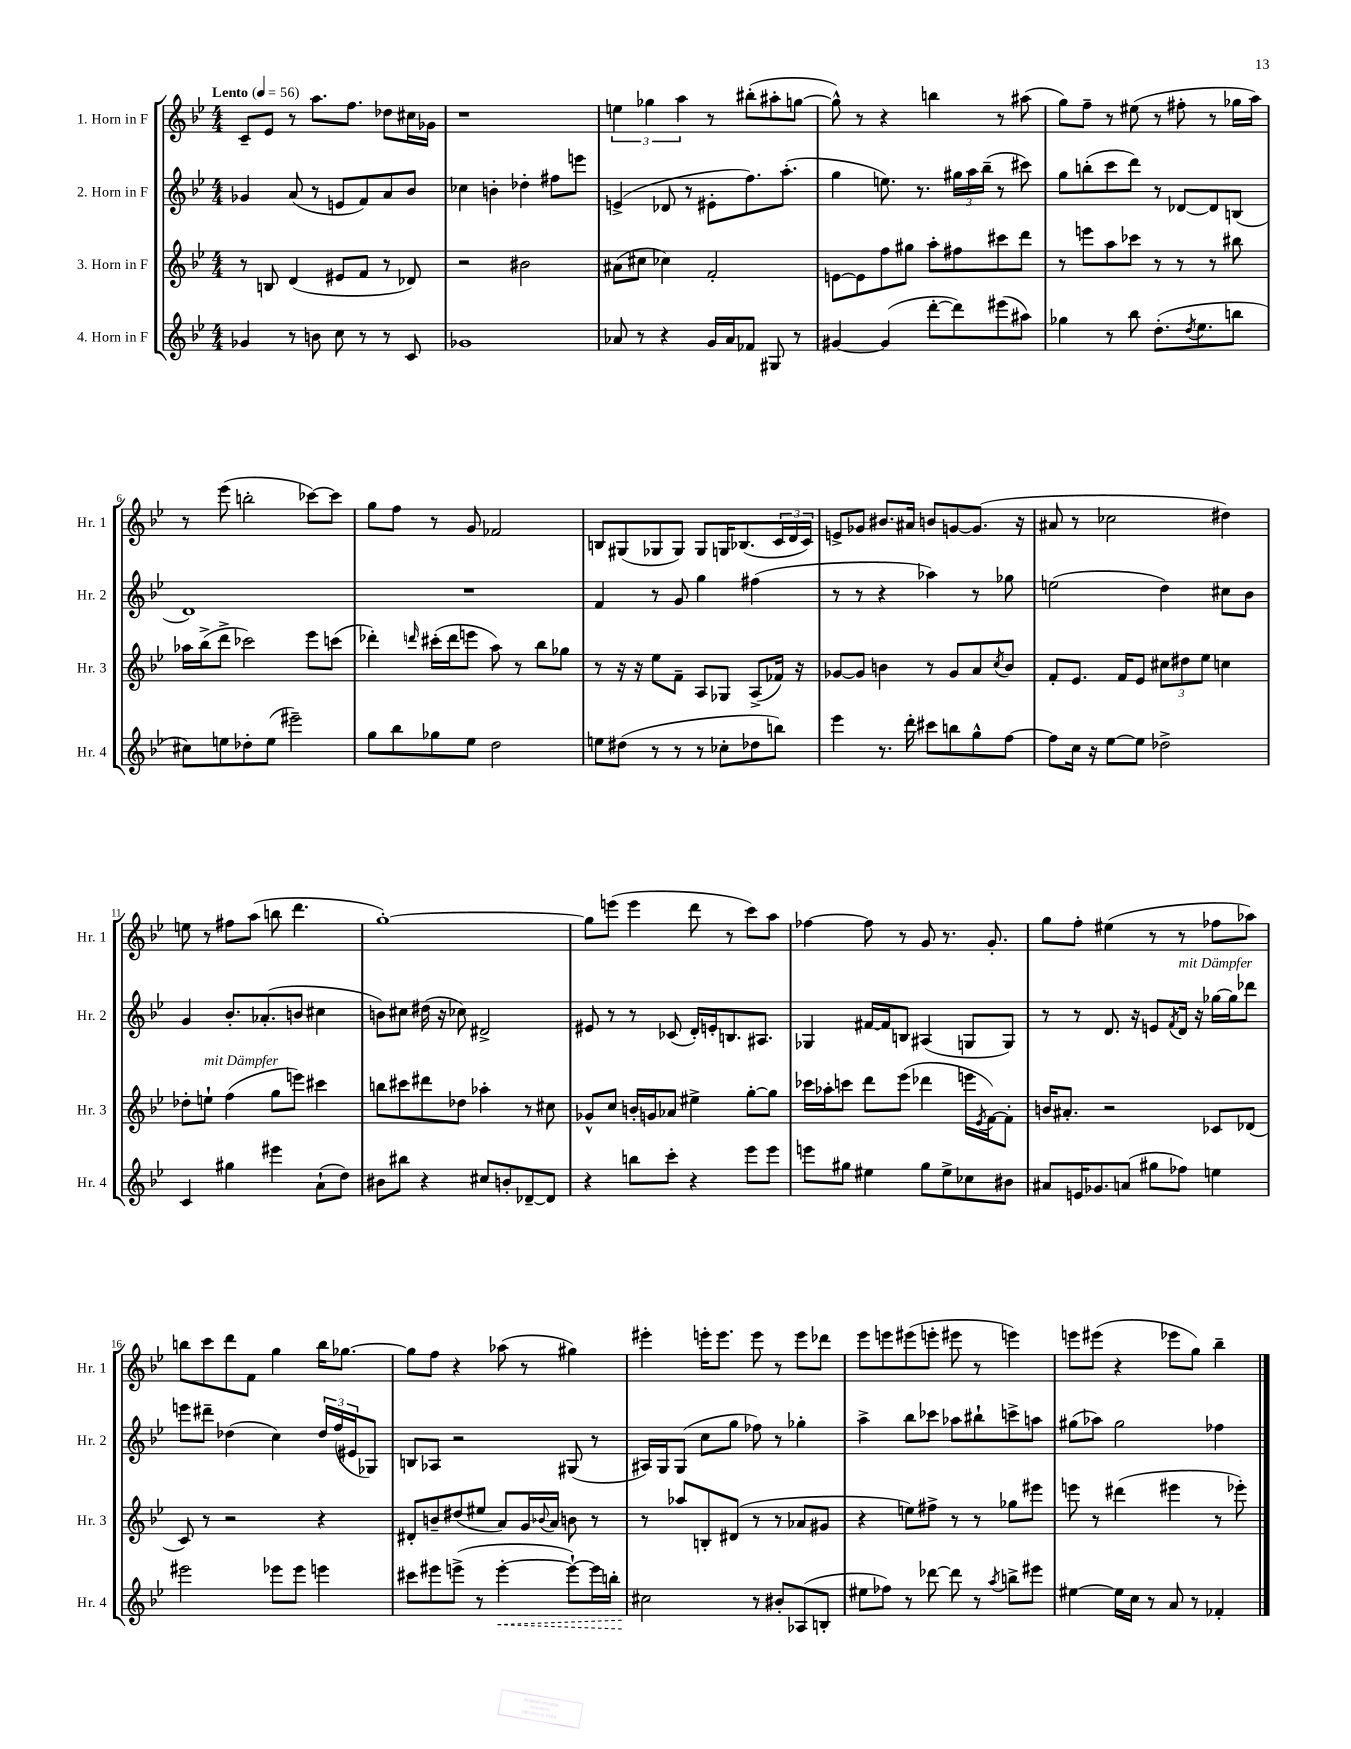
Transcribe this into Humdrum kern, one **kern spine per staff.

**kern	**kern	**kern	**kern
*staff4	*staff3	*staff2	*staff1
*clefG2	*clefG2	*clefG2	*clefG2
*k[b-e-]	*k[b-e-]	*k[b-e-]	*k[b-e-]
*M4/4	*M4/4	*M4/4	*M4/4
*MM56	*MM56	*MM56	*MM56
4g-	8r	4g-	8c~
.	8B	.	8e-
8r	(4d	(8a	8r
8b	.	8r	8.aa
8cc	8e#	8e	.
.	.	.	8.ff
8r	8f	8f)	.
8r	8r	8a	8dd-
8c	8d-)	8b-	16cc#
.	.	.	16g-
=	=	=	=
1g-	2r	4cc-	1r
.	.	4b'	.
.	2b#	4dd-'	.
.	.	8ff#	.
.	.	8eee	.
=	=	=	=
8a-	(8a#	(4e^	6ee
8r	8cc#	.	.
.	.	.	6gg-
4r	4cc-)	8d-	.
.	.	.	6aa
.	.	8r	.
16g	2f'	8e#'	8r
16a-	.	.	.
8f-	.	8.ff)	(8bb#'
8G#	.	.	8aa#'
.	.	(8.aa'	.
8r	.	.	[8gg
=	=	=	=
[4g#	[8e	4gg	8gg^^])
.	8e]	.	8r
(4g#]	8ff	8.ee)	4r
.	8gg#	.	.
.	.	8.r	.
[8ddd'	8aa'	.	4bb
8ddd])	8ff#	24gg#	.
.	.	24aa	.
.	.	(24bb-~	.
(8eee#	8ccc#	8r	8r
8aa#)	8ddd	8ccc#)	(8aa#
=	=	=	=
4gg-	8r	8gg	8gg)
.	8eee	(8bb'	8ff~
8r	8aa	8ccc	8r
8bb-	8ccc-	8ddd)	(8ee#
(8.dd'	8r	8r	8r
.	8r	[8d-	8ff#'
8qdd	.	.	.
8.ee-	.	.	.
.	8r	8d-]	8r
8bb	8bb#	(8B	16gg-
.	.	.	16aa)
=	=	=	=
8cc#)	16aa-	1d)	8r
.	(16bb-^	.	.
8ee	8ddd^	.	(8eee-
8dd-'	2ccc-)	.	2bb'
(8ee	.	.	.
2eee#~)	.	.	.
.	8eee-	.	[8ccc-)
.	(8ccc	.	8ccc-]
=	=	=	=
8gg	4ddd-')	1r	8gg
8bb-	.	.	8ff
.	16qqddd	.	.
8gg-	(16ccc#'	.	8r
.	16ddd	.	.
8ee-	8eee	.	8g
2dd	8aa)	.	2f-
.	8r	.	.
.	8bb-	.	.
.	8gg-	.	.
=	=	=	=
8ee	8r	4f	8B
(8dd#	16r	.	(8G#
.	16r	.	.
8r	8ee-	8r	8G-
8r	8f~	8g	8G-)
8r	8A	4gg	8G-
8cc-'	8G-	.	16G
.	.	.	(8.B-
8dd-	(8A^	(4ff#	.
8bb)	16f-)	.	24c
.	.	.	24d
.	16r	.	.
.	.	.	24c)
=	=	=	=
4eee-	[8g-	8r	8e^
.	8g-]	8r	8g-
8.r	4b	4r	8.b#
16ddd'	.	.	16a#
8ccc#	8r	4aa-)	8b
8bb	8g-	.	[8g
8gg^^	8a	8r	(8.g]
.	8qcc	.	.
[8ff	8b	8gg-	.
.	.	.	16r
=	=	=	=
8ff]	8f'	(2ee	8a#
16cc	8.e-	.	8r
16r	.	.	.
[8ee-	.	.	2cc-
.	16f	.	.
8ee-]	8e-	.	.
2dd-^	12cc#	4dd)	.
.	12dd#	.	.
.	12ee-	.	.
.	4cc	8cc#	4dd#)
.	.	8b-	.
=	=	=	=
4c	8dd-'	4g	8ee
.	8ee`	.	8r
4gg#	(4ff	8.b-'	8ff#
.	.	.	(8aa
.	.	(8.a-'	.
4eee#	8gg	.	8bb
.	8eee)	8b	4.ddd
(8a`	4ccc#	4cc#	.
8dd)	.	.	.
=	=	=	=
8b#	8bb	8b)	[1gg')
8bb#	8ccc#	8cc#	.
4r	8ddd#	(16dd#	.
.	.	16r	.
.	8dd-	8cc-)	.
8cc#	4aa-'	2d#^	.
8b'	.	.	.
[8d-~	8r	.	.
8d-]	8cc#	.	.
=	=	=	=
4r	8g-^^	8e#	8gg]
.	8cc	8r	(8eee
8bb	16b'	8r	4eee
.	16g	.	.
8ccc'	8a-	(8c-	.
4r	4ee#^	16d')	8ddd
.	.	16e'	.
.	.	8.B	8r
8eee-	[8gg'	.	8ccc)
.	.	8.A#	.
8eee-	8gg]	.	8aa
=	=	=	=
8eee	16ccc-	4G-	[4ff-
.	16aa-'	.	.
8gg#	8ccc	.	.
4ee#	8ddd	[16f#	8ff-]
.	.	16f#]	.
.	(8eee-	8B	8r
8gg#	4ddd-	(4A#	8g
8ee#^	.	.	8.r
8cc-	16eee	8G	.
.	8qe-	.	.
.	[16f)	.	8.g'
8b#	8f']	8G)	.
=	=	=	=
8a#	16b	8r	8gg
.	8.a#'	.	.
16e	.	8r	8ff'
8.g-	.	.	.
.	2r	8.d	(4ee#
(8a	.	.	.
.	.	16r	.
8gg#	.	8e	8r
.	.	8qf	.
8ff-)	.	16d	8r
.	.	16r	.
4ee	8c-	[16gg-	8ff-
.	.	16gg-]	.
.	(8d-	8ddd-	8aa-)
=	=	=	=
2eee#	8c)	8eee	8bb
.	8r	8ddd#~	8ccc
.	2r	(4dd-	8ddd
.	.	.	8f
8eee-	.	4cc)	4gg
8eee-	.	.	.
4eee	4r	24dd-	16bb
.	.	(24ff	.
.	.	.	[8.gg-
.	.	24e#	.
.	.	8G-)	.
=	=	=	=
8ccc#	8d#'	8B	8gg-]
8eee#	8b~	8A-	8ff
(8eee^	(8dd#	2r	4r
8r	8ee#	.	.
[4eee'	8a)	.	(8aa-
.	16g	.	8r
.	8qqb-	.	.
.	16a	.	.
8eee`_)	8b	(8G#	4gg#)
16eee]	8r	8r	.
16bb'	.	.	.
=	=	=	=
2cc#	8r	16A#)	4eee#'
.	.	16G	.
.	8aa-	(8G	.
.	8B'	8cc	16eee'
.	.	.	8.eee
.	(8d#	8gg	.
8r	8r	8ff-)	8eee
8b#'	8r	8r	8r
(8A-	8a-	4gg-'	8eee
8B'	8g#	.	8ddd-
=	=	=	=
8ee#	4r	4aa^	8eee-
8ff-)	.	.	8eee
8r	8ee)	8bb-	(8eee#
[8ddd-	8ff#^	8ccc-	8eee'
8ddd-]	8r	8aa-	8eee#
8r	8r	8bb#`	8r
8qaa	.	.	.
8bb^	8gg-	8ccc^	4eee)
8eee#	8eee#	8aa	.
=	=	=	=
[4ee#	8eee	(8gg#	8eee
.	8r	8aa-)	(8eee#
16ee#]	(4ddd#	2gg#	4r
16cc	.	.	.
8r	.	.	.
8a	4eee#	.	8eee-
8r	.	.	8gg)
4f-'	8r	4ff-	4bb-~
.	8eee-')	.	.
==	==	==	==
*-	*-	*-	*-
